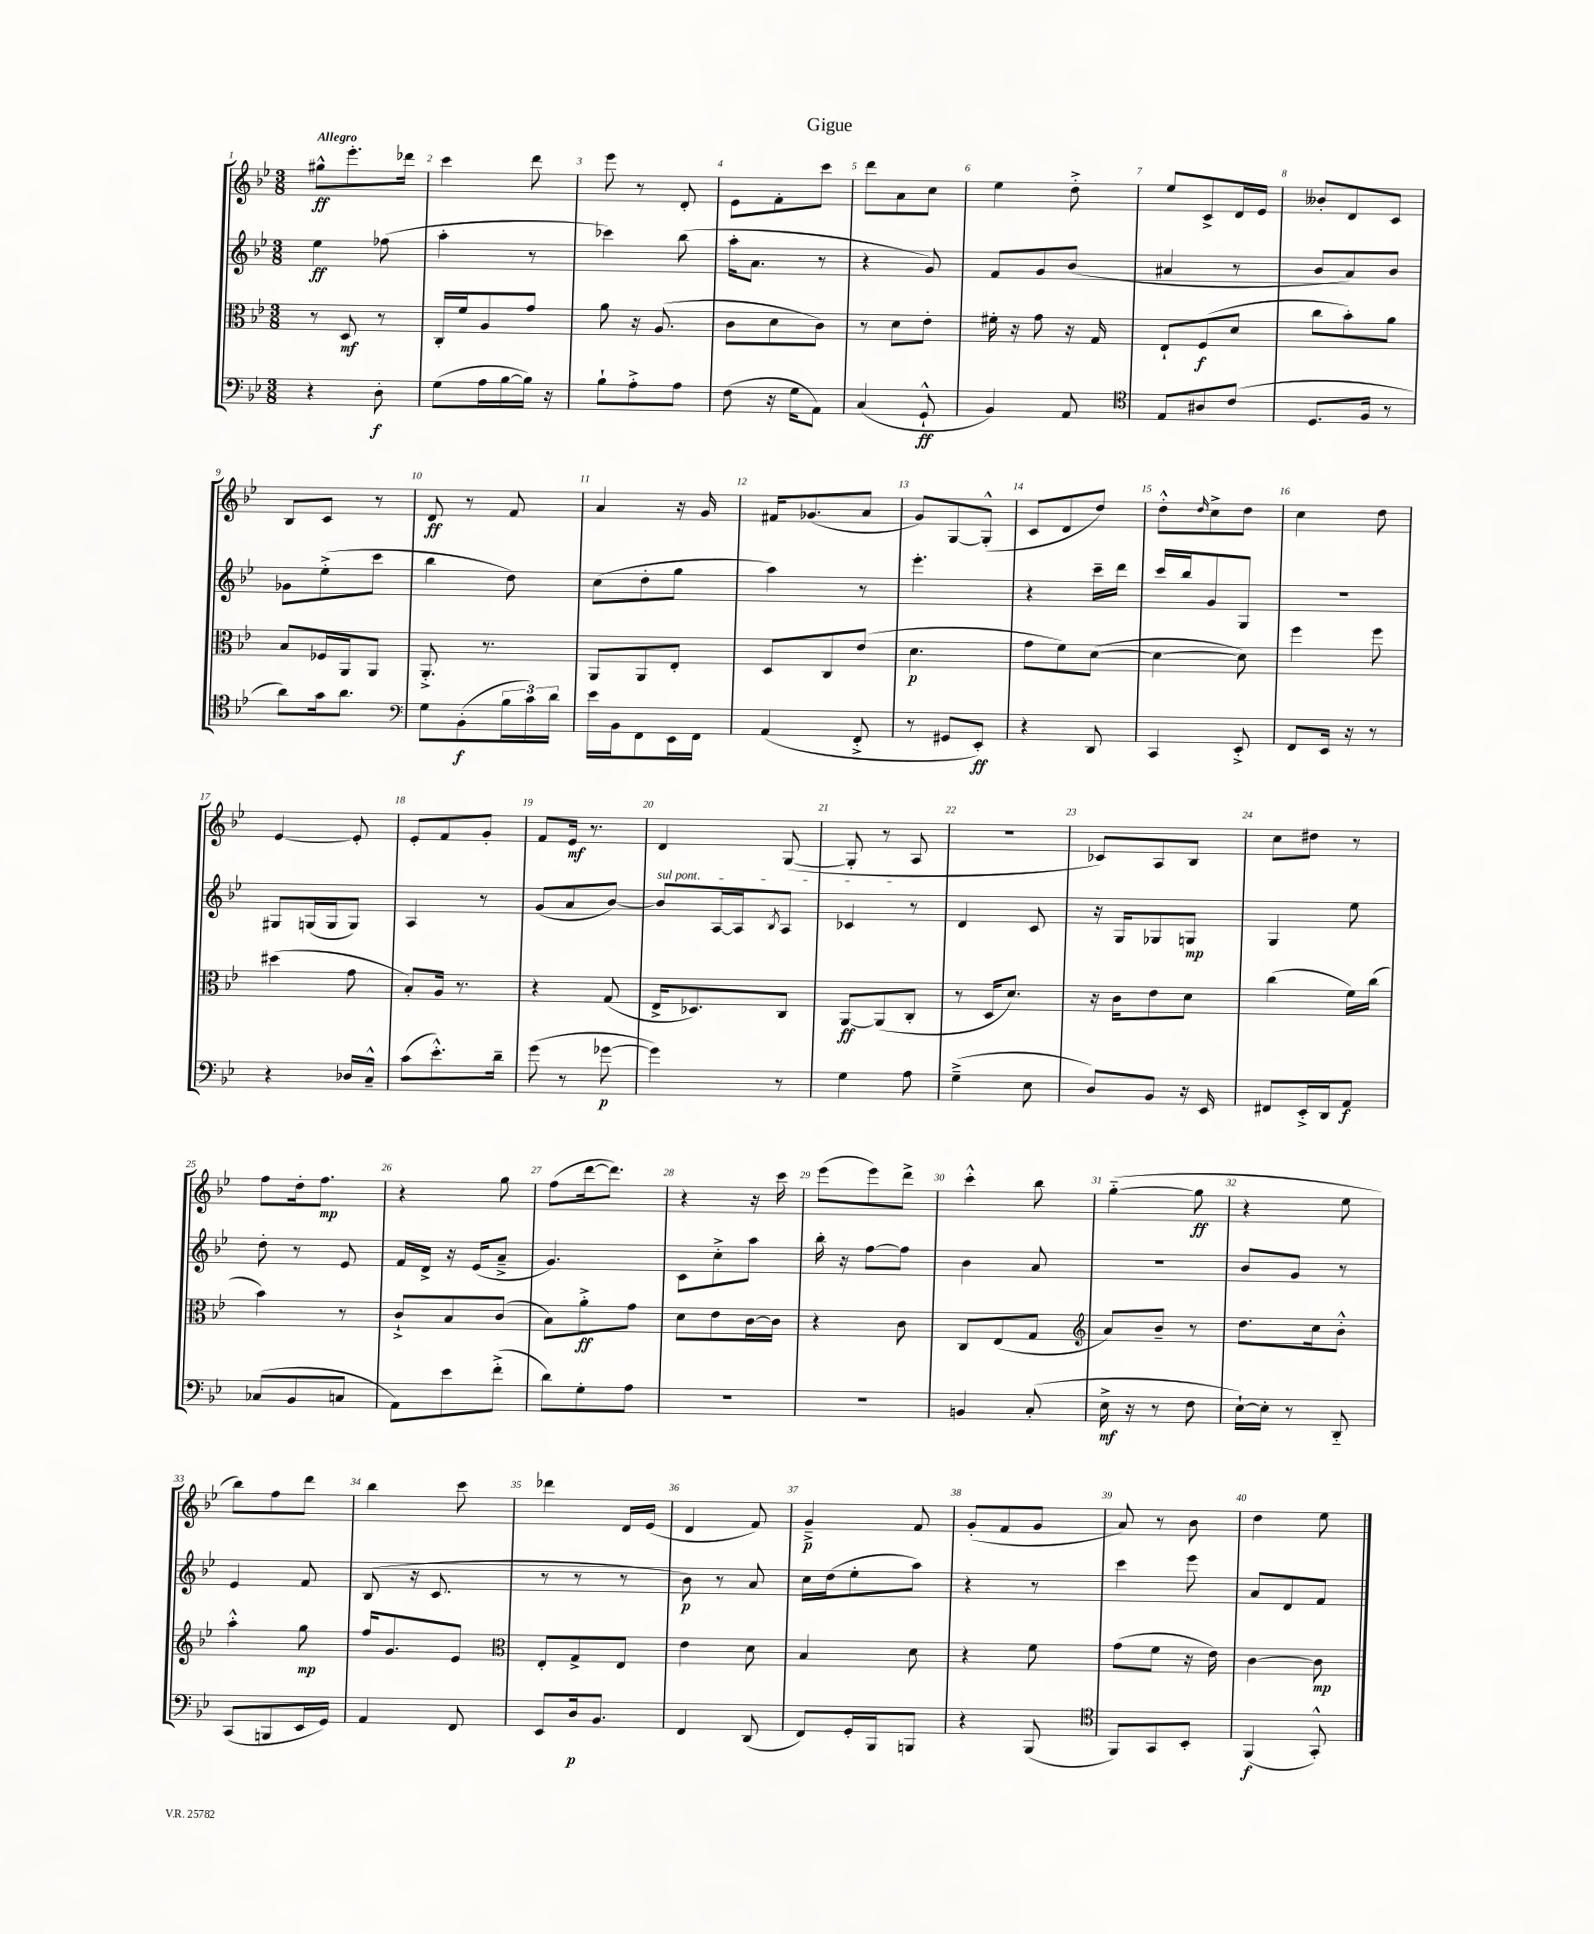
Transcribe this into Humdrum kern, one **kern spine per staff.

**kern	**kern	**kern	**kern
*staff4	*staff3	*staff2	*staff1
*clefF4	*clefC3	*clefG2	*clefG2
*k[b-e-]	*k[b-e-]	*k[b-e-]	*k[b-e-]
*M3/8	*M3/8	*M3/8	*M3/8
4r	8r	4ee-	8gg#^^
.	8D	.	8.eee-'
8D'	8r	(8ff-	.
.	.	.	16ddd-
=	=	=	=
(8G	16C'	4aa'	4ccc
.	16f	.	.
16A	8A	.	.
[16B-	.	.	.
16B-])	8g	8r	8ddd
16r	.	.	.
=	=	=	=
8B-`	8a	4ccc-)	8eee-
8A'^	16r	.	8r
.	(8.A	.	.
8A	.	(8bb-	8d'
=	=	=	=
(8F	8c	16aa'	8e-
.	.	8.a	.
16r	8d	.	8f'
16G	.	.	.
8AA)	8c)	8r	8ccc
=	=	=	=
(4C	8r	4r	8ddd
.	8d	.	8a
8GG`^^	8e-'	8g)	8cc
=	=	=	=
4BB-)	16f#'	8f	4ee-
.	16r	.	.
.	8g	8g	.
8AA	16r	(8b-	8dd'^
.	16G	.	.
=	=	=	=
*clefC4	*	*	*
8E-	8E-`	4a#	8ee-
8A#	(8F	.	8c^
(8c	8d	8r	16d
.	.	.	16e-
=	=	=	=
8.D	8cc	8b-	8b--'
.	8b-')	8a)	8d
16F	.	.	.
8r	8a	8b-	8c
=	=	=	=
8a)	8B-	8g-	8B-
16g	16F-	(8ee-'^	8c
8.a	16AA	.	.
.	8AA	8ccc	8r
=	=	=	=
*clefF4	*	*	*
8G	8.AA'^	4bb-	8d
(8BB-'	.	.	8r
.	8.r	.	.
24B-	.	8dd)	8f
24c)	.	.	.
24d	.	.	.
=	=	=	=
16e-	8AA	(8cc	4a
16BB-	.	.	.
8FF	8AA	8dd'	.
16EE-	8E-'	8gg	16r
16FF	.	.	16g
=	=	=	=
(4AA	8D	4aa)	16f#
.	.	.	(8.g-
.	8C	.	.
8FF'^	(8e-	8r	8a
=	=	=	=
8r	4.d	4.eee-'	8g)
8GG#	.	.	[8G
8EE-')	.	.	(8G'^^]
=	=	=	=
4r	8g	4r	8c
.	8f)	.	8d
8DD	([8d	16ccc~	8dd)
.	.	16ddd	.
=	=	=	=
4CC	4d_	16ccc	8dd'^^
.	.	16bb-	.
.	.	.	16qqdd
.	.	8g	8cc^
8EE-'^	8d])	8G	8dd
=	=	=	=
8FF	4ff	4.r	4cc
16EE-	.	.	.
16r	.	.	.
8r	8ff	.	8dd
=	=	=	=
4r	(4dd#	8G#	[4e-
.	.	(16G	.
.	.	16G	.
16D-	8g	8G)	8e-']
16C~^^	.	.	.
=	=	=	=
(8c	8B-')	4A	8e-'
8.e-'^^)	16A	.	8f
.	8.r	.	.
.	.	8r	8g'
16d~	.	.	.
=	=	=	=
(8g	4r	(8g	8f
8r	.	8a	16e-
.	.	.	8.r
[8g-	(8G	[8b-)	.
=	=	=	=
4g-])	16E-^	8b-]	4d
.	8.D-)	.	.
.	.	[16A	.
.	.	16A]	.
.	.	8qB-	.
8r	8C	8A	([8G
=	=	=	=
4G	[8AA	4c-	8G']
.	(8AA]	.	8r
8A	8C'	8r	8A
=	=	=	=
(4G~^	8r	4d	4.r
.	16D	.	.
.	8.d)	.	.
8E-	.	8c	.
=	=	=	=
8D)	16r	16r	8c-)
.	16c	16G	.
8BB-	8e-	8G-	8A
16r	8d	8G	8B-
16EE-	.	.	.
=	=	=	=
8FF#	(4cc	4G	8cc
16EE-'^	.	.	8dd#
16DD	.	.	.
8AA	16f)	8ee-	8r
.	(16cc	.	.
=	=	=	=
(8C-	4b-)	8dd'	8ff
8BB-	.	8r	16dd'
.	.	.	8.ff
8C	8r	8e-	.
=	=	=	=
8AA)	8c`^	16f	4r
.	.	16d^	.
8e-	8B-	16r	.
.	.	(16e-	.
(8f'^	(8c	8a~^	8gg
=	=	=	=
8d)	8B-)	4.g)	(8ff
8G'	8a'^	.	[16ddd
.	.	.	8.ddd])
8A	8g	.	.
=	=	=	=
4.r	8d	8c	4r
.	8e-	8cc'^	.
.	[16c	8aa	16r
.	16c]	.	16ccc
=	=	=	=
4.r	4r	16bb-'	(8eee-
.	.	16r	.
.	.	[8ff	8eee-)
.	8c	8ff]	8ddd^
=	=	=	=
4BB	8C	4b-	4ccc'^^
.	(8E-	.	.
(8C'	8G	8a	8bb-
=	=	=	=
*	*clefG2	*	*
16E-^	8a)	4.r	([4gg'~
16r	.	.	.
8r	8b-~	.	.
8F	8r	.	8gg]
=	=	=	=
[16E-`)	8.dd	8b-	4r
16E-']	.	.	.
8r	.	8g	.
.	16cc	.	.
8DD'~	8b-'^^	8r	8ee-
=	=	=	=
(8CC	4aa'^^	4e-	8bb-)
8BBB	.	.	8ff
16EE-	8gg	8f	8ddd
16GG)	.	.	.
=	=	=	=
4AA	16ff	(8B-	4bb-
.	8.g	.	.
.	.	16r	.
.	.	8.c	.
8FF	8e-	.	8ccc
=	=	=	=
*	*clefC3	*	*
8EE-	8E-'	8r	4ddd-
16D	8G^	8r	.
8.BB-	.	.	.
.	8E-	8r	16d
.	.	.	(16e-
=	=	=	=
4FF	4e-	8b-)	4d
.	.	8r	.
(8DD	8d	8a	8f)
=	=	=	=
8FF)	4B-	16cc	4g~^
.	.	(16dd	.
16GG'	.	8ee-'	.
16BBB-	.	.	.
8BBB	8d	8aa)	8f
=	=	=	=
4r	4r	4r	(8g'
.	.	.	8f
(8BBB-	8f	8r	8g
=	=	=	=
*clefC4	*	*	*
8FF)	(8g	4ccc	8a)
8GG	8f	.	8r
8BB-'	16r	8eee-	8b-
.	16e-)	.	.
=	=	=	=
(4FF	[4c	8a	4dd
.	.	8d	.
8GG'^^)	8c]	8f	8ee-
==	==	==	==
*-	*-	*-	*-
